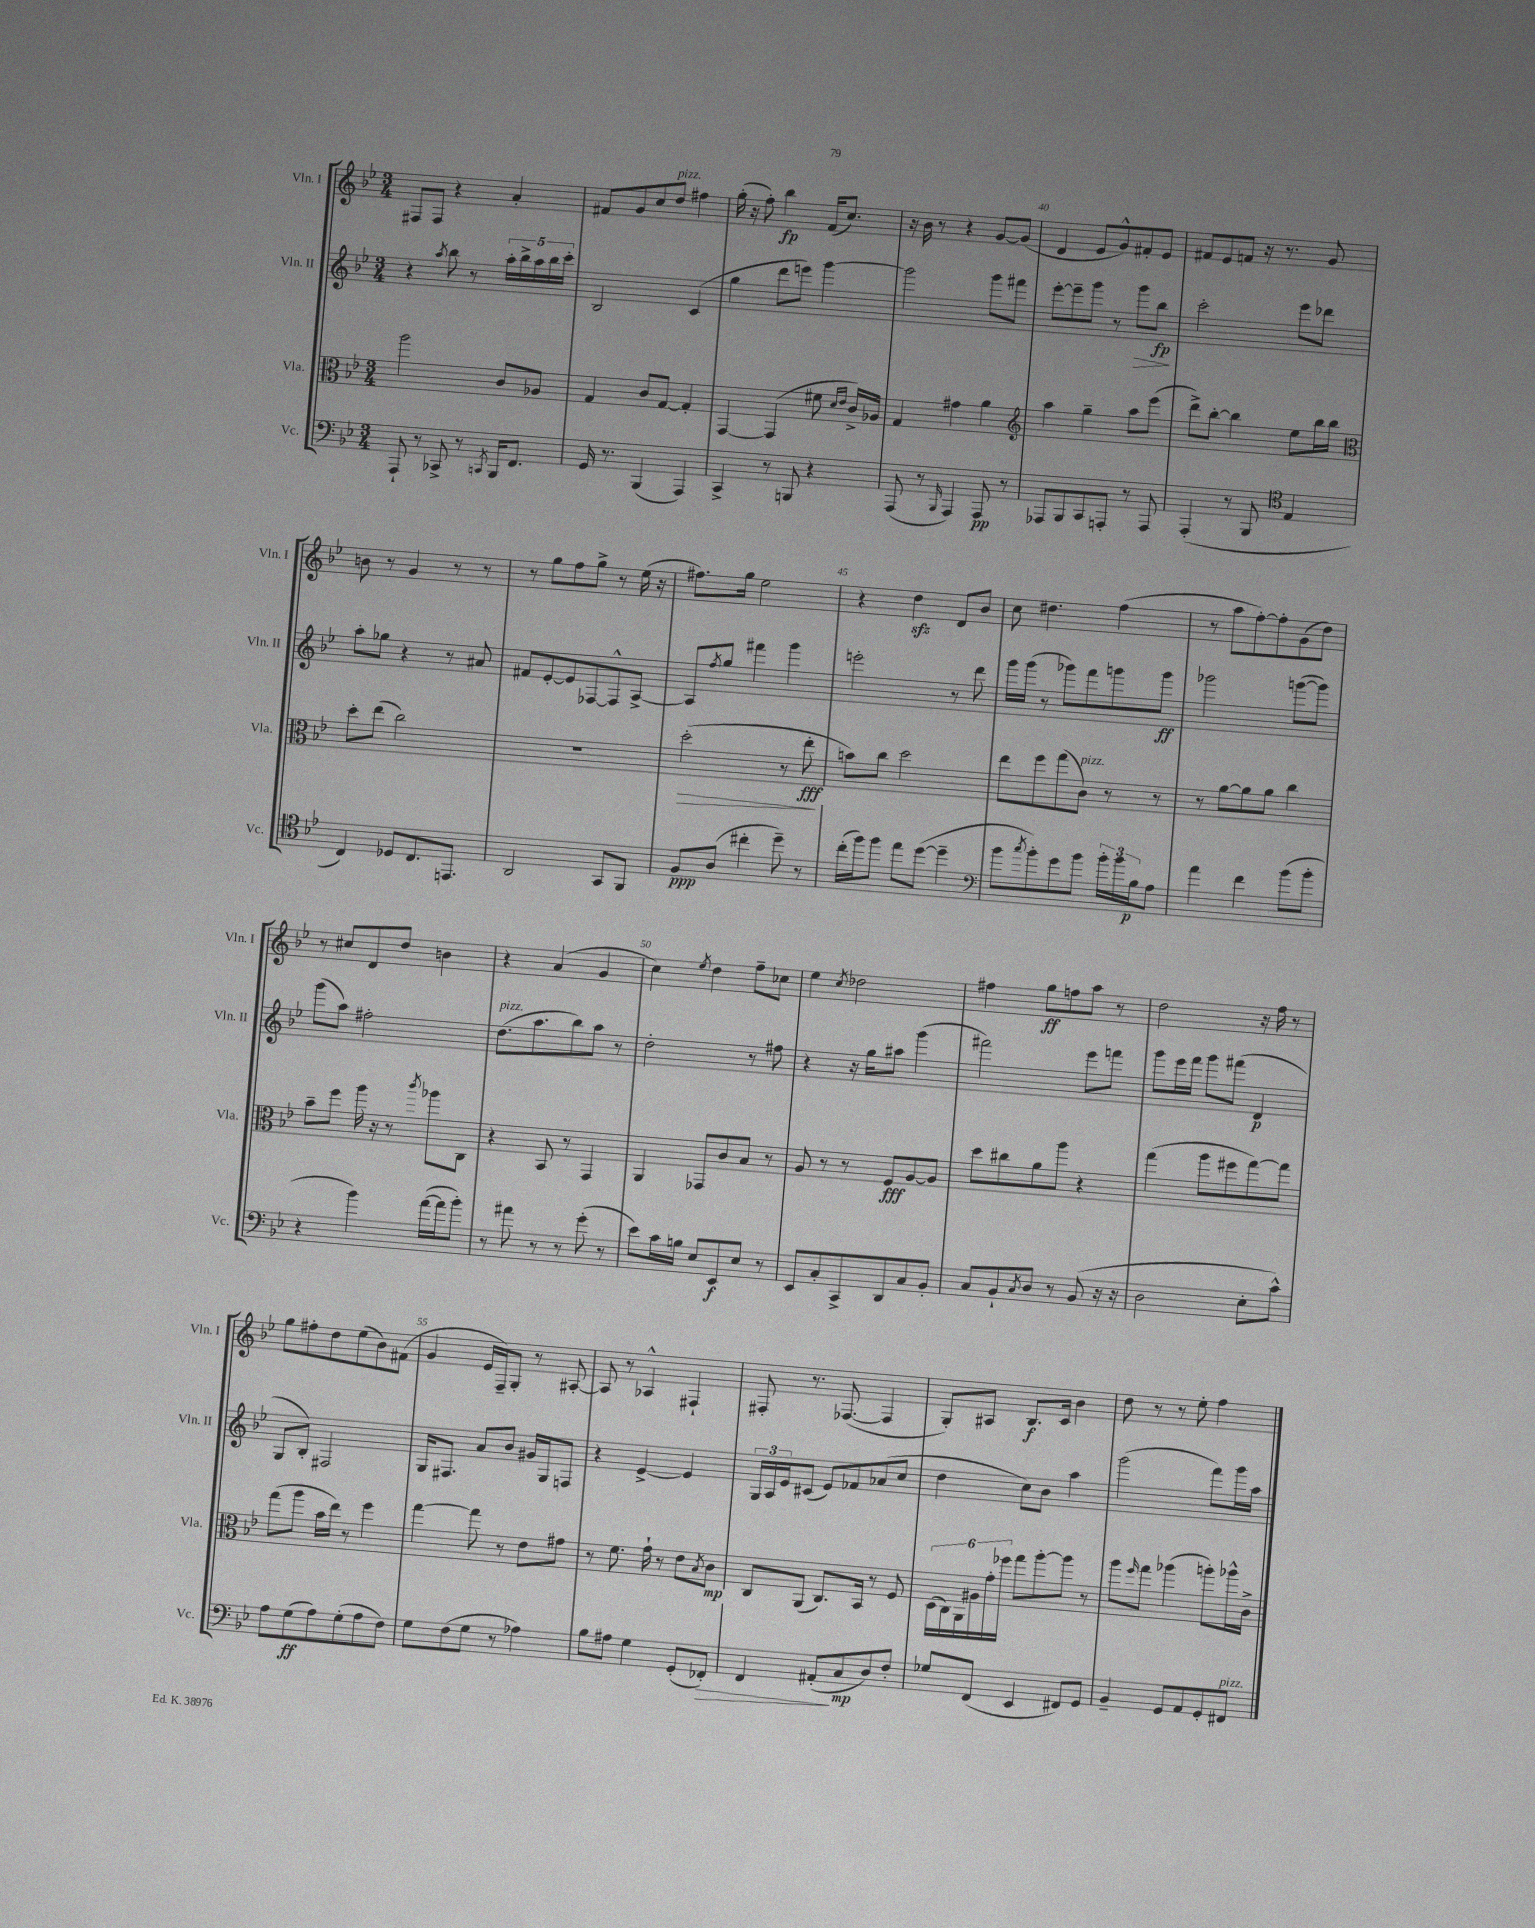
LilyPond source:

<<
\new StaffGroup <<
\new Staff = "s0" \with { instrumentName = "Vln. I" shortInstrumentName = "Vln. I" } {
    \clef treble \key bes \major \numericTimeSignature \time 3/4
    fis8 fis8 r4 a'4-. |
    fis'8 g'8 c''8 d''8^\markup { \italic "pizz." } fis''4 |
    g''16-.( r16 f''8-.) bes''4\fp f'16( c''8.) |
    r16 bes'16 r8 r4 g'8~ g'8( |
    d'4 ees'8 g'8-^) fis'8-. ees'8 |
    fis'8 ees'8 f'8 r16 r8. g'8 |
    b'8 r8 g'4 r8 r8 |
    r8 g''8 f''8 g''8-> r8 ees''16( r16 |
    fis''8.) g''16 ees''2 |
    r4 d''4\sfz d'8 bes'8 |
    c''8 dis''4. f''4( |
    r8 a''8 f''8~-.) f''8-. g'8( d''8) |
    r8 cis''8 d'8 d''8 b'4 |
    r4 a'4( g'4 |
    c''4) \acciaccatura { ees''8 } d''4 f''8-- ces''8 |
    ees''4 \acciaccatura { c''8 } des''2 |
    fis''4 g''8\ff f''8 a''8 r8 |
    d''2 r16 f''16 r8 |
    g''8 fis''8-. d''8 ees''8( bes'8) fis'8( |
    g'4 ees'16 f16--) g8-. r8 ais8~-. |
    ais8 r8 aes4-^ fis4-! |
    fis8-. r8. fes8.~( fes4 |
    g8-.) ais8 bes8.\f c'16 bes'4 |
    d''8 r8 r8 ees''8-. f''4 \bar "|." |
}
\new Staff = "s1" \with { instrumentName = "Vln. II" shortInstrumentName = "Vln. II" } {
    \clef treble \key bes \major \numericTimeSignature \time 3/4
    r4 \acciaccatura { a''8 } bes''8 r8 \tuplet 5/4 { a''16-. bes''16-> a''16 bes''16 c'''16-. } |
    bes2 c'4( |
    g''4 d'''8 e'''8) g'''4~ |
    g'''2 g'''8 fis'''8 |
    ees'''8~-. ees'''8-- g'''8 r8 g'''8\> bes''8\fp\! |
    c'''2-. ees'''8 des'''8 |
    a''8-. ges''8 r4 r8 ais'8 |
    fis'8 ees'8~-. ees'8 fes8~ fes8-^ a8~-> |
    a8 \acciaccatura { f''8 } g''8 fis'''4 g'''4 |
    e'''2-. r8 d'''8 |
    g'''16 g'''16( r8 ges'''8) f'''8 g'''8 g'''8\ff |
    ges'''2 g'''8~( g'''8) |
    g'''8( a''8) fis''2-. |
    d''8.^\markup { \italic "pizz." }( a''8. bes''8) a''8 r8 |
    d''2-. r8 fis''8 |
    r4 r16 g''16 ais''8 g'''4( |
    fis'''2) ees'''8 f'''8 |
    g'''8 ees'''16 f'''16 g'''8 fis'''8( d'4\p |
    g8 bes8-.) fis2 |
    g16 fis8. a'8 bes'8 gis'16 g16 f8 |
    r4 ees'4~-> ees'4 |
    \tuplet 3/2 { g16 a16 ees'16 } cis'8( ees'8) fes'8 aes'8( c''8 |
    d''4 c''8) bes'8 a''4 |
    g'''2( f'''8) g'''16 a''16 \bar "|." |
}
\new Staff = "s2" \with { instrumentName = "Vla." shortInstrumentName = "Vla." } {
    \clef alto \key bes \major \numericTimeSignature \time 3/4
    a''2 c'8 aes8 |
    g4 c'8 g8~ g4-. |
    g,4~ g,4( fis'8 \grace { d'16 ees'16 } c'16->) aes16 |
    g4 gis'4 a'4 |
    \clef treble a''4 g''4-- a''8 ees'''8( |
    d'''8->) bes''8~-. bes''4 ees''8 bes''16 bes''16 |
    \clef alto d''8-. ees''8( c''2) |
    R2. |
    d''2-.\>( r8 ees''8-.\fff\! |
    b'8) c''8 d''2 |
    ees''8 f''8 g''8( c'8^\markup { \italic "pizz." }) r8 r8 |
    r8 a'8~ a'8 a'8 c''4 |
    bes'8-- f''8 a''16 r16 r8 \acciaccatura { c'''8 } aes''8 c8 |
    r4 bes,8 r8 g,4 |
    a,4 ges,8 c'8 bes8 r8 |
    a8 r8 r8 f8\fff a8~ a8 |
    d''8 cis''8 a'8 a''8 r4 |
    g''4( a''8 fis''8 g''8~) g''8 |
    g''8( a''8 bes'16 ees''16) r8 f''4 |
    g''4~ g''8 r8 ees'8 gis'8 |
    r8 f'8. g'16-! r8 ees'8 \acciaccatura { bes8 } c'8\mp |
    c8 a,8( c8.) bes,16 r8 f8 |
    \tuplet 6/4 { d16( c16) a,16 ais16 g'16-. fes''16 } g''8 a''8~-. a''8 r8 |
    a''8 \grace { f''16 } g''8 aes''4( a''8-.) aes''16-^ c'16-> \bar "|." |
}
\new Staff = "s3" \with { instrumentName = "Vc." shortInstrumentName = "Vc." } {
    \clef bass \key bes \major \numericTimeSignature \time 3/4
    a,,8-! r8 ces,8-> r8 \acciaccatura { c,8 } bes,,16 f,8. |
    g,16 r8. bes,,4( a,,4) |
    c,4-> r8 b,,8 r4 |
    a,,8( r8 \grace { bes,,16 } a,,4) a,,8\pp r8 |
    aes,,8 bes,,8 c,8 a,,8-. r8 a,,8 |
    a,,4-.( r8 bes,,8 \clef tenor ees4 |
    c4) des8 c8. e,8. |
    a,2 g,8 f,8 |
    f8\ppp a8( cis''4-. d''8--) r8 |
    c''16-.( f''16) f''8 ees''8 d''8~( d''4-- |
    \clef bass bes'8 \acciaccatura { c''8 } bes'8-.) g'8 bes'8 \tuplet 3/2 { bes'16-. bes'16 bes16\p } a8 |
    a'4 f'4 bes'8( bes'8-. |
    r4 bes'4) a'16~( a'16 bes'8-.) |
    r8 ais'8 r8 r8 g'8-.( r8 |
    ees'8) c'16 b16 ees8 ees,8\f ees8 r8 |
    ees,8 c8-. c,8-> d,8 c8 bes,8-. |
    c8 bes,8-! \acciaccatura { c8 } d8 r8 bes,8( r16 r16 |
    d2 ees8-. c'8-^) |
    a8 g8\ff( a8) g8-.( a8 f8) |
    g8 f8( g8 r8 aes4) |
    bes8 ais8 g4 g,8-.( fes,8-.\>) |
    f,4 ais,8-.\!( c8\mp d8) f8-. |
    ges8 f,8( ees,4 fis,8) g,8 |
    bes,4-- g,8 a,8 g,8-. fis,8^\markup { \italic "pizz." } \bar "|." |
}
>>
>>
\layout { \context { \Score currentBarNumber = #36 \override BarNumber.break-visibility = ##(#f #t #t) barNumberVisibility = #(every-nth-bar-number-visible 5) } }
